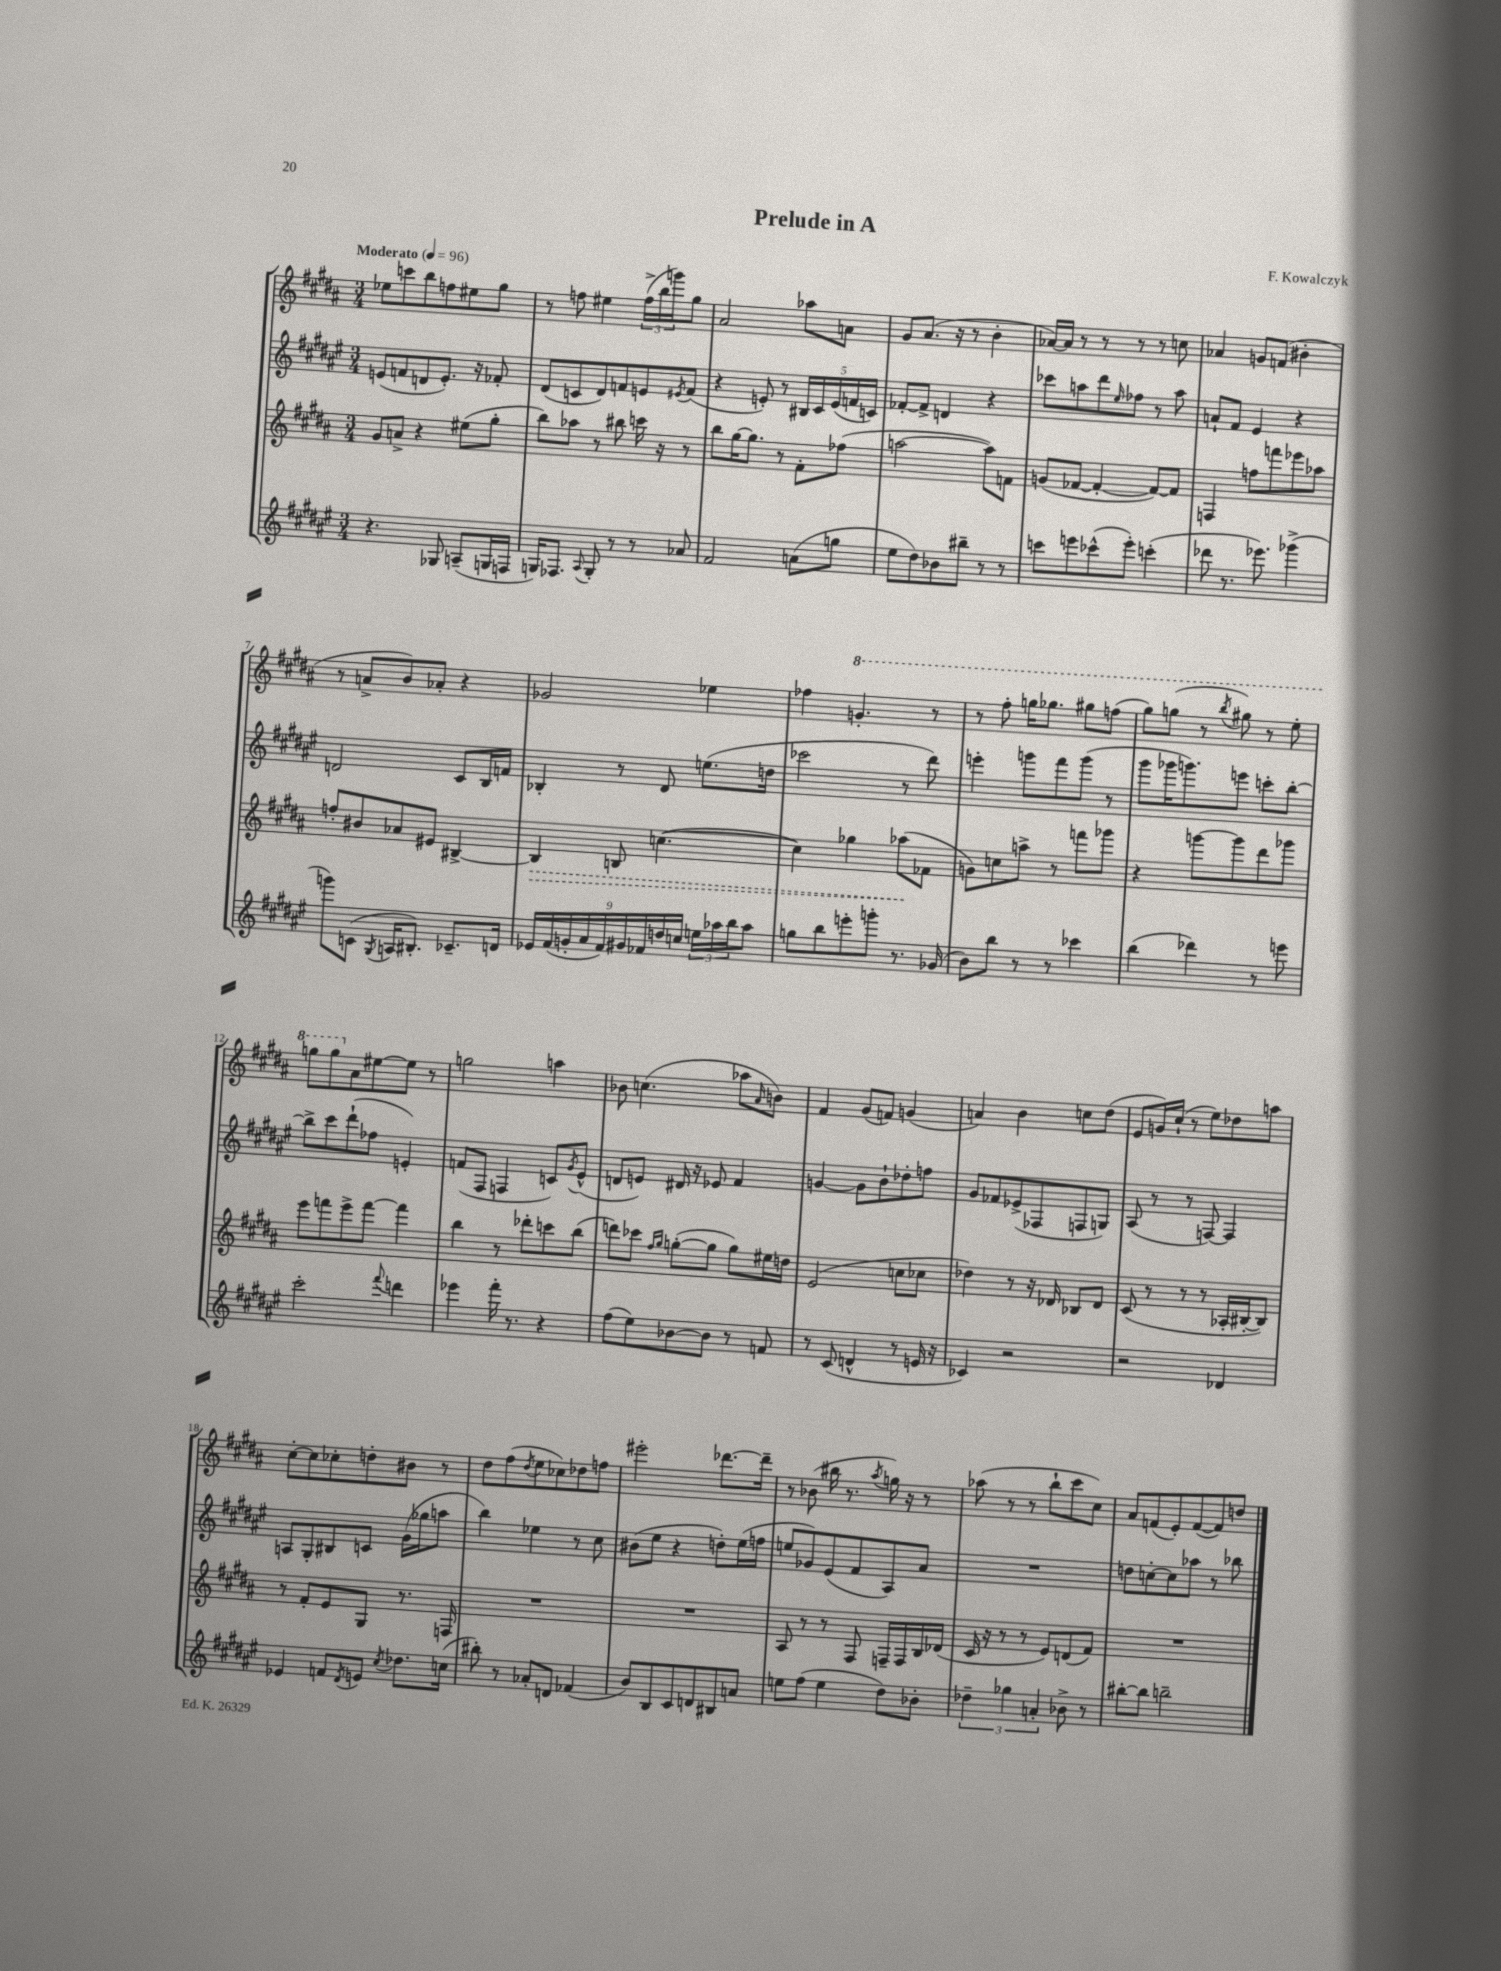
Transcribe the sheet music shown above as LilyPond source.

\header { title = "Prelude in A" composer = "F. Kowalczyk" }
<<
\new StaffGroup <<
\new Staff = "s0" {
    \clef treble \key b \major \numericTimeSignature \time 3/4 \tempo "Moderato" 4 = 96
    ees''8 c'''8 b''8 f''8 eis''8 gis''8 |
    r8 f''8 eis''4 \tuplet 3/2 { f''16->( b''16 g'''16) } gis''8 |
    ais'2 aes''8 a'8 |
    gis'8 ais'8.( r16 r8 b'4-. |
    aes'16~) aes'16 r8 r8 r8 r8 c''8 |
    aes'4 g'8 f'8( bis'4-. |
    r8 a'8-> b'8) aes'8-. r4 |
    ges'2 ees''4 |
    fes''4 \ottava #1 g''4.-. r8 |
    r8 fis'''8-. g'''16 ges'''8. gis'''8 f'''8( |
    gis'''8) g'''8( r8 \acciaccatura { b'''8 } gis'''8) r8 e'''8-. |
    g'''8 g'''8 \ottava #0 ais'8 eis''8~ eis''8 r8 |
    g''2 a''4 |
    bes'8 c''4.( aes''8 \grace { ais'16 } b'8) |
    fis'4 gis'8( f'8) g'4( |
    a'4) b'4 c''8 dis''8( |
    e'8 g'16) cis''16-!( r8 e''8) des''8 a''8 |
    cis''8~-. cis''8 ces''8-. d''8-. bis'8 r8 |
    dis''8 fis''8( \acciaccatura { dis''8 } e''8 ces''8) des''8 f''8 |
    eis'''2-. des'''8.~ des'''16-- |
    r8 bes'8( bis''16 r8. \acciaccatura { ais''8 } g''16) r16 r8 |
    aes''8( r8 r8 b''8-! cis'''8 cis''8) |
    ais'8 f'8( e'8-.) f'8~( f'8) d''8 \bar "|." |
}
\new Staff = "s1" {
    \clef treble \key fis \major \numericTimeSignature \time 3/4
    e'8( f'8 d'8 e'8.-.) r16 fes'8-. |
    dis'8( c'8 dis'8) f'8 e'8 \acciaccatura { eis'8 } f'8( |
    r4 e'8-.) r8 \tuplet 5/4 { bis16 cis'16 e'16( f'16 c'16) } |
    fes'8~-. fes'8-> d'4 r4 |
    ces'''8 a''8 dis'''8 \grace { eis''16 } fes''8 r8 a''8 |
    a'8-! fis'8 eis'4 r4 |
    d'2 cis'8 b16 f'16 |
    bes4-. r8 dis'8 e''8.( d''16 |
    ces'''2 r8 dis'''8) |
    e'''4-. g'''8 fis'''8 g'''8( r8 |
    gis'''8 ges'''16 g'''8.) e'''8 c'''8-. b''8~-. |
    b''8-> cis'''8 dis'''8-!( fes''8 e'4-.) |
    f'8( fis8 f4 c'8) \acciaccatura { gis'8 } eis'8-^( |
    d'8 e'8) dis'16 r16 ees'8 fis'4 |
    g'4~ g'8 b'8-! des''8-. f''8 |
    gis'8 fes'8 ees'8->( fes8 f8 g8) |
    ais8( r8 r8 f8~) f4 |
    a8 gis8-. bis8 c'8 gis'16( ges''16 a''8 |
    b''4) ees''4 r8 cis''8 |
    bis'8( eis''8 r4 d''8-.) eis''16( f''16 |
    e''8 ges'8) eis'8( fis'8 ais8) ais'8 |
    R2. |
    d''8 c''8~-. c''8 aes''8 r8 bes''8 \bar "|." |
}
\new Staff = "s2" {
    \clef treble \key b \major \numericTimeSignature \time 3/4
    gis'8 a'8-> r4 eis''8( gis''8-. |
    b''8) aes''8 r8 bis''8 c'''16 r16 r8 |
    b''8 gis''16~ gis''8. r8 fis'8-. fes''8( |
    a''2~ a''8) f'8 |
    g'8( fes'8~ fes'4~-. fes'8~) fes'8 |
    f4 f''8 f'''8 ees'''8 aes''8 |
    f''8-. bis'8 aes'8 eis'8 bis4~-> |
    \once \override Hairpin.style = #'dashed-line bis4\> b8 c''4.~( |
    c''4) ges''4 aes''8\!( fes'8 |
    g'8) c''8 a''8-> r8 f'''8 ges'''8 |
    r4 g'''8~ g'''8 dis'''8 ges'''8 |
    e'''8 f'''8 e'''8-> f'''8~ f'''4 |
    b''4 r8 des'''8-. c'''8 b''8( |
    d'''8) ces'''8 \grace { fis''16 gis''16 } g''8~-.( g''8 g''8) eis''16 d''16 |
    e'2( c''8 ces''8 |
    des''4) r8 r16 des'16 bes8 des'8 |
    cis'8( r8 r8 r8 aes16-. bis16~-. bis8) |
    r8 fis'8-. e'8 gis8 r8. f16 |
    R2. |
    R2. |
    ais8 r8 r8 fis8 f16-- f16 b16 des'16( |
    cis'16 r16 r8 r8 e'8) d'8( fis'8) |
    R2. \bar "|." |
}
\new Staff = "s3" {
    \clef treble \key fis \major \numericTimeSignature \time 3/4
    r4. ges8 a8--( g16 f16 |
    g16) fes8. \appoggiatura { ais8 } g8-. r8 r8 aes'8 |
    fis'2 a'8( g''8 |
    eis''8 dis''8) bes'8 bis''8-- r8 r8 |
    c'''8 e'''8 ces'''8-^( e'''8-.) c'''4-.( |
    des'''8 r8. ees'''8.) ges'''4->( |
    g'''8) c'8( \acciaccatura { gis8 } a16 bis8.-.) ces'8.-- d'16 |
    \tuplet 9/8 { ees'16 fis'16( g'16-. ais'16 fis'16) gis'16 fes'16 d''16 c''16 } \tuplet 3/2 { e''16 aes''16 b''16 } aes''8 |
    g''8 b''8 e'''8-. g'''8-. r8. ges'16( |
    b'8) b''8 r8 r8 ces'''4 |
    b''4( des'''4) r8 e'''8 |
    cis'''2-. \appoggiatura { fis'''8 } d'''4 |
    ees'''4 fis'''16-. r8. r4 |
    fis''8( eis''8) bes'8~ bes'8 r8 f'8 |
    r8 cis'8( d'4-^ r8 e'16 r16 |
    ces'4) r2 |
    r2 des'4 |
    ees'4 f'8 \acciaccatura { dis'8 } e'8 \acciaccatura { cis''8 } des''8. c''16( |
    bis''8-.) r8 aes'8-. d'8 fes'4( |
    b'8) b8 cis'8 d'8 bis8 a'8 |
    e''8 fis''8( e''4 dis''8) bes'8-. |
    \tuplet 3/2 { des''4-- ges''4 a'4-. } bes'8-> r8 |
    bis''8~-. bis''8 b''2-- \bar "|." |
}
>>
>>
